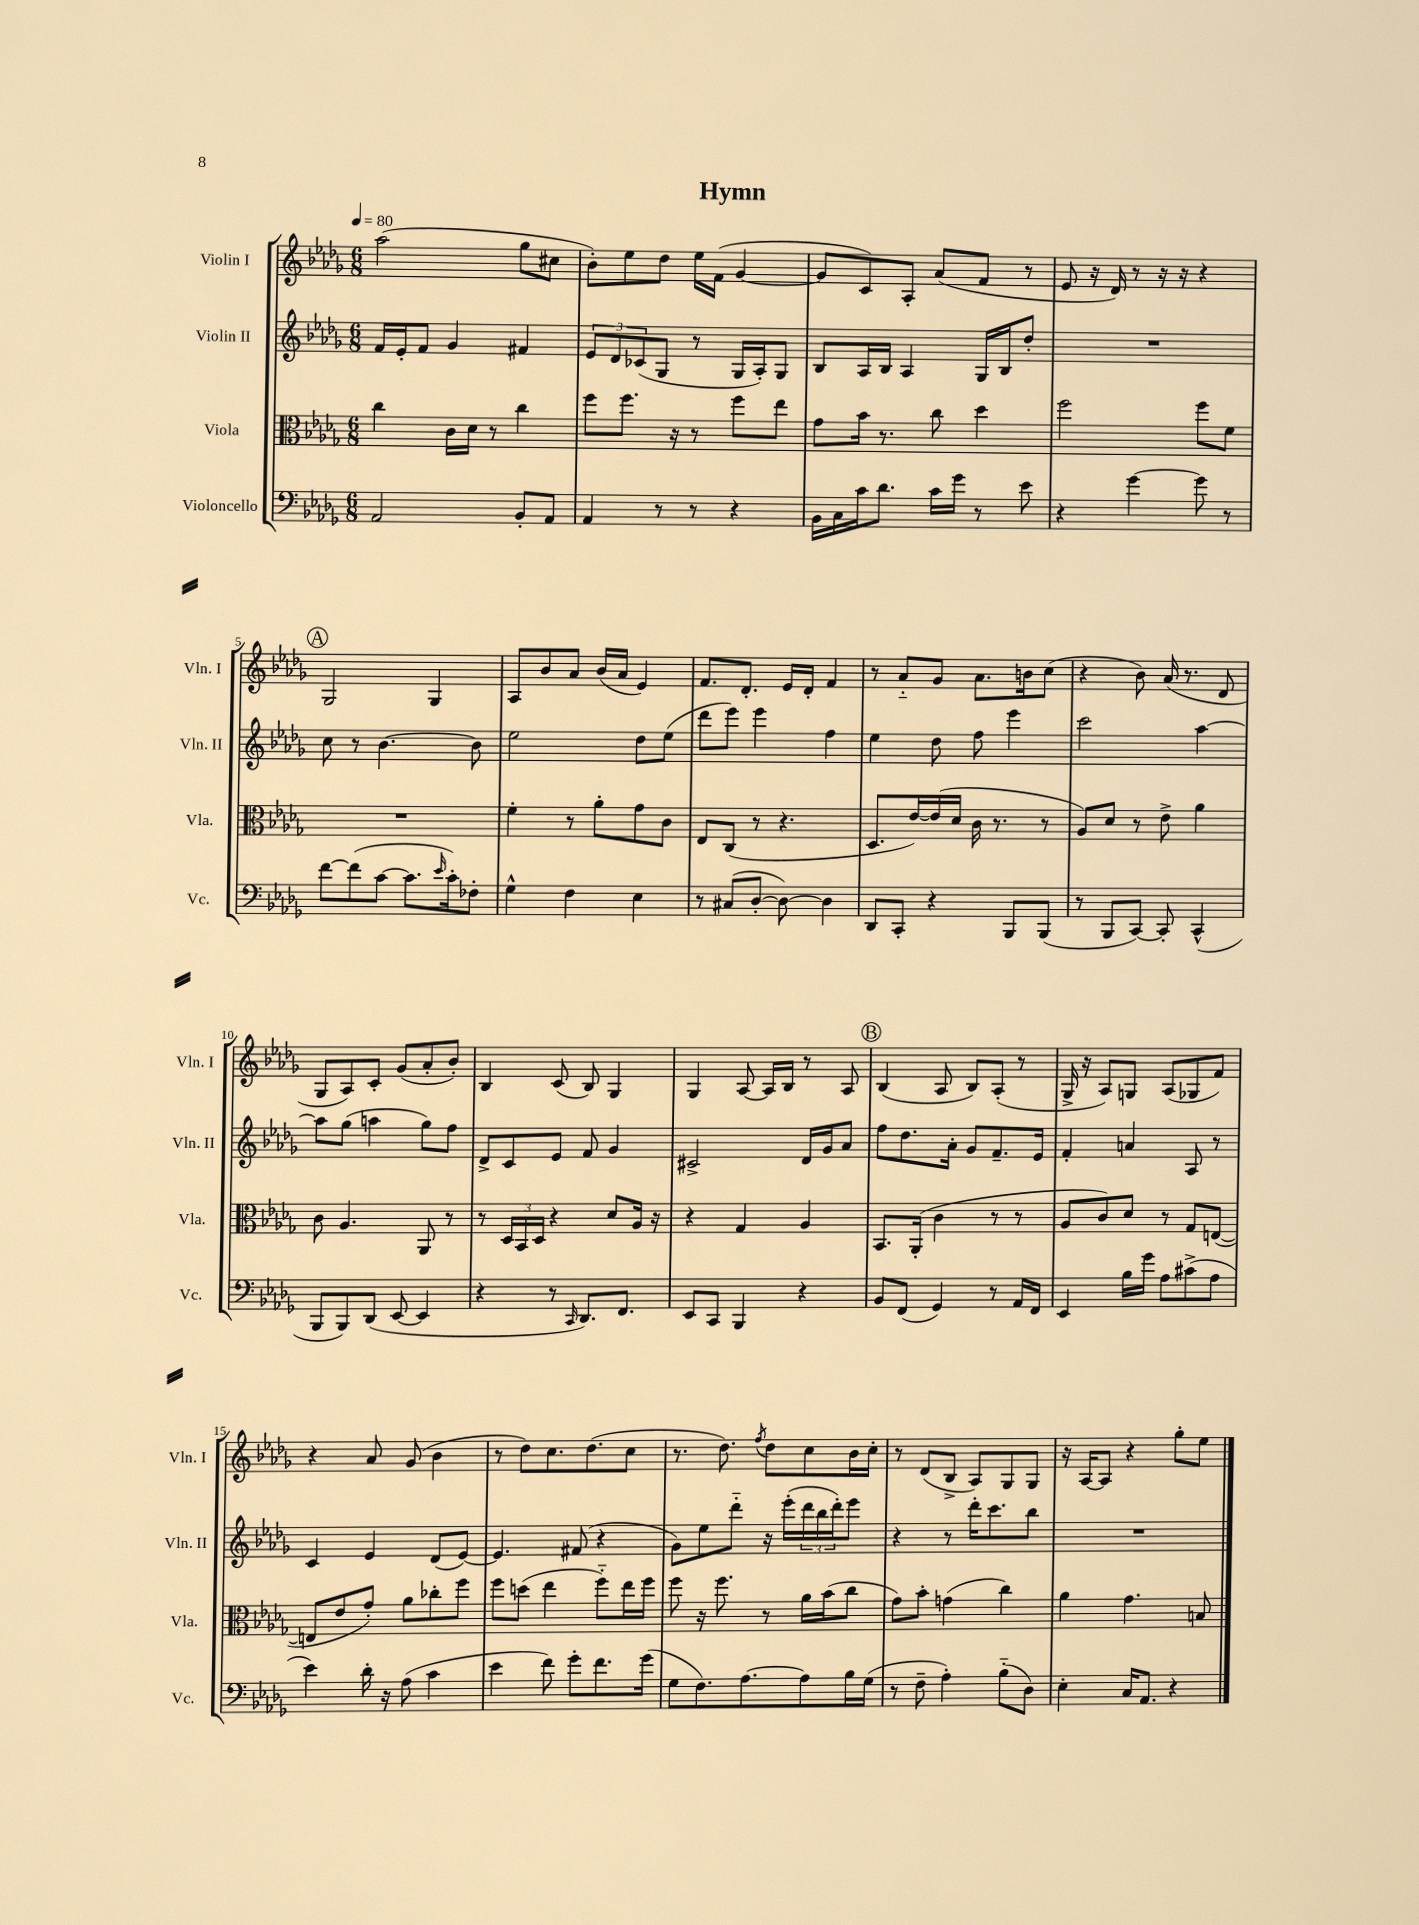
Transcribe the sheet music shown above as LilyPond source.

\header { title = "Hymn" }
<<
\new StaffGroup <<
\new Staff = "s0" \with { instrumentName = "Violin I" shortInstrumentName = "Vln. I" } {
    \clef treble \key des \major \numericTimeSignature \time 6/8 \tempo 4 = 80
    aes''2( ges''8 cis''8 |
    bes'8-.) ees''8 des''8 ees''16 f'16( ges'4~ |
    ges'8 c'8) aes8-. aes'8( f'8 r8 |
    ees'8 r16 des'16) r8 r16 r16 r4 |
    \mark \markup { \circle "A" } ges2 ges4 |
    aes8 bes'8 aes'8 bes'16( aes'16 ees'4) |
    f'8. des'8.-. ees'16 des'16-. f'4 |
    r8 aes'8-_ ges'8 aes'8. b'16 c''8( |
    r4 bes'8) aes'16( r8. des'8 |
    ges8 aes8) c'8-. ges'8( aes'8-. bes'8-.) |
    bes4 c'8( bes8) ges4 |
    ges4 aes8~ aes16 bes16 r8 aes8 |
    \mark \markup { \circle "B" } bes4( aes8 bes8) aes8-.( r8 |
    ges16-> r16 aes8) g8 aes8( ges8 f'8) |
    r4 aes'8 ges'8( bes'4 |
    r8 des''8) c''8. des''8.( c''8 |
    r8. des''8.) \acciaccatura { f''8 } des''8 c''8 bes'16 c''16-. |
    r8 des'8( bes8-> aes8) ges8 ges8 |
    r16 aes16~ aes8 r4 ges''8-. ees''8 \bar "|." |
}
\new Staff = "s1" \with { instrumentName = "Violin II" shortInstrumentName = "Vln. II" } {
    \clef treble \key des \major \numericTimeSignature \time 6/8
    f'16 ees'16-. f'8 ges'4 fis'4 |
    \tuplet 3/2 { ees'8 des'8 ces'8( } ges8 r8 ges16 aes16-.) ges8 |
    bes8 aes16 bes16 aes4 ges16 bes16 des''8-. |
    R2. |
    \mark \markup { \circle "A" } c''8 r8 bes'4.~ bes'8 |
    ees''2 des''8 ees''8( |
    des'''8 ees'''8) ees'''4 f''4 |
    ees''4 des''8 f''8 ees'''4 |
    c'''2 aes''4~ |
    aes''8 ges''8( a''4 ges''8) f''8 |
    des'8-> c'8 ees'8 f'8 ges'4 |
    cis'2-> des'16 ges'16 aes'8 |
    \mark \markup { \circle "B" } f''8 des''8. aes'16-. ges'8 f'8.-- ees'16 |
    f'4-. a'4 aes8 r8 |
    c'4 ees'4 des'8( ees'8~) |
    ees'4. fis'8( r4 |
    ges'8) ees''8 des'''8-_ r16 ees'''16-.( \tuplet 3/2 { des'''16 bes''16 des'''16-.) } ees'''8 |
    r4 r8 des'''16-. c'''8. bes''8 |
    R2. \bar "|." |
}
\new Staff = "s2" \with { instrumentName = "Viola" shortInstrumentName = "Vla." } {
    \clef alto \key des \major \numericTimeSignature \time 6/8
    c''4 c'16 des'16 r8 c''4 |
    f''8 f''8. r16 r8 f''8 ees''8 |
    ges'8 bes'16 r8. c''8 des''4 |
    f''2 f''8 f'8 |
    \mark \markup { \circle "A" } R2. |
    f'4-. r8 aes'8-. ges'8 c'8 |
    ees8 c8( r8 r4. |
    des8. ees'16~) ees'16( des'16 c'16 r8. r8 |
    aes8) des'8 r8 ees'8-> aes'4 |
    c'8 aes4. aes,8 r8 |
    r8 \tuplet 3/2 { des16 bes,16 des16 } r4 des'8 aes16 r16 |
    r4 ges4 aes4 |
    \mark \markup { \circle "B" } bes,8. aes,16-.( c'4 r8 r8 |
    aes8 c'8) des'8 r8 ges8 e8~( |
    e8 ees'8 ges'8-.) aes'8 ces''8-. f''8 |
    f''8 d''8( ees''4 f''8-_) ees''16 f''16 |
    f''8 r16 f''8. r8 aes'16 bes'16( c''8 |
    ges'8) bes'8-. g'4( c''4) |
    aes'4 ges'4. b8 \bar "|." |
}
\new Staff = "s3" \with { instrumentName = "Violoncello" shortInstrumentName = "Vc." } {
    \clef bass \key des \major \numericTimeSignature \time 6/8
    aes,2 bes,8-. aes,8 |
    aes,4 r8 r8 r4 |
    bes,16 c16 c'16 des'8. c'16 ges'16 r8 ees'8 |
    r4 ges'4~ ges'8 r8 |
    \mark \markup { \circle "A" } f'8~ f'8( c'8~ c'8. \grace { ees'16 } c'16-.) fes8-. |
    ges4-^ f4 ees4 |
    r8 cis8( des8~-. des8~) des4 |
    des,8 c,8-. r4 bes,,8 bes,,8( |
    r8 bes,,8 c,8~) c,8-. c,4-^( |
    bes,,8 bes,,8) des,8( ees,8~ ees,4 |
    r4 r8 \grace { c,16 } des,8.) f,8. |
    ees,8 c,8 bes,,4 r4 |
    \mark \markup { \circle "B" } bes,8 f,8( ges,4) r8 aes,16 f,16 |
    ees,4 bes16 ges'16 aes8 cis'8->( aes8 |
    ees'4) des'16-. r16 aes8( c'4 |
    ees'4 f'8) ges'8-. f'8. ges'16( |
    ges8 f8.) aes8.~ aes8 bes16 ges16( |
    r8 f8-- aes4-.) bes8-_( des8) |
    ees4-. c16 aes,8. r4 \bar "|." |
}
>>
>>
